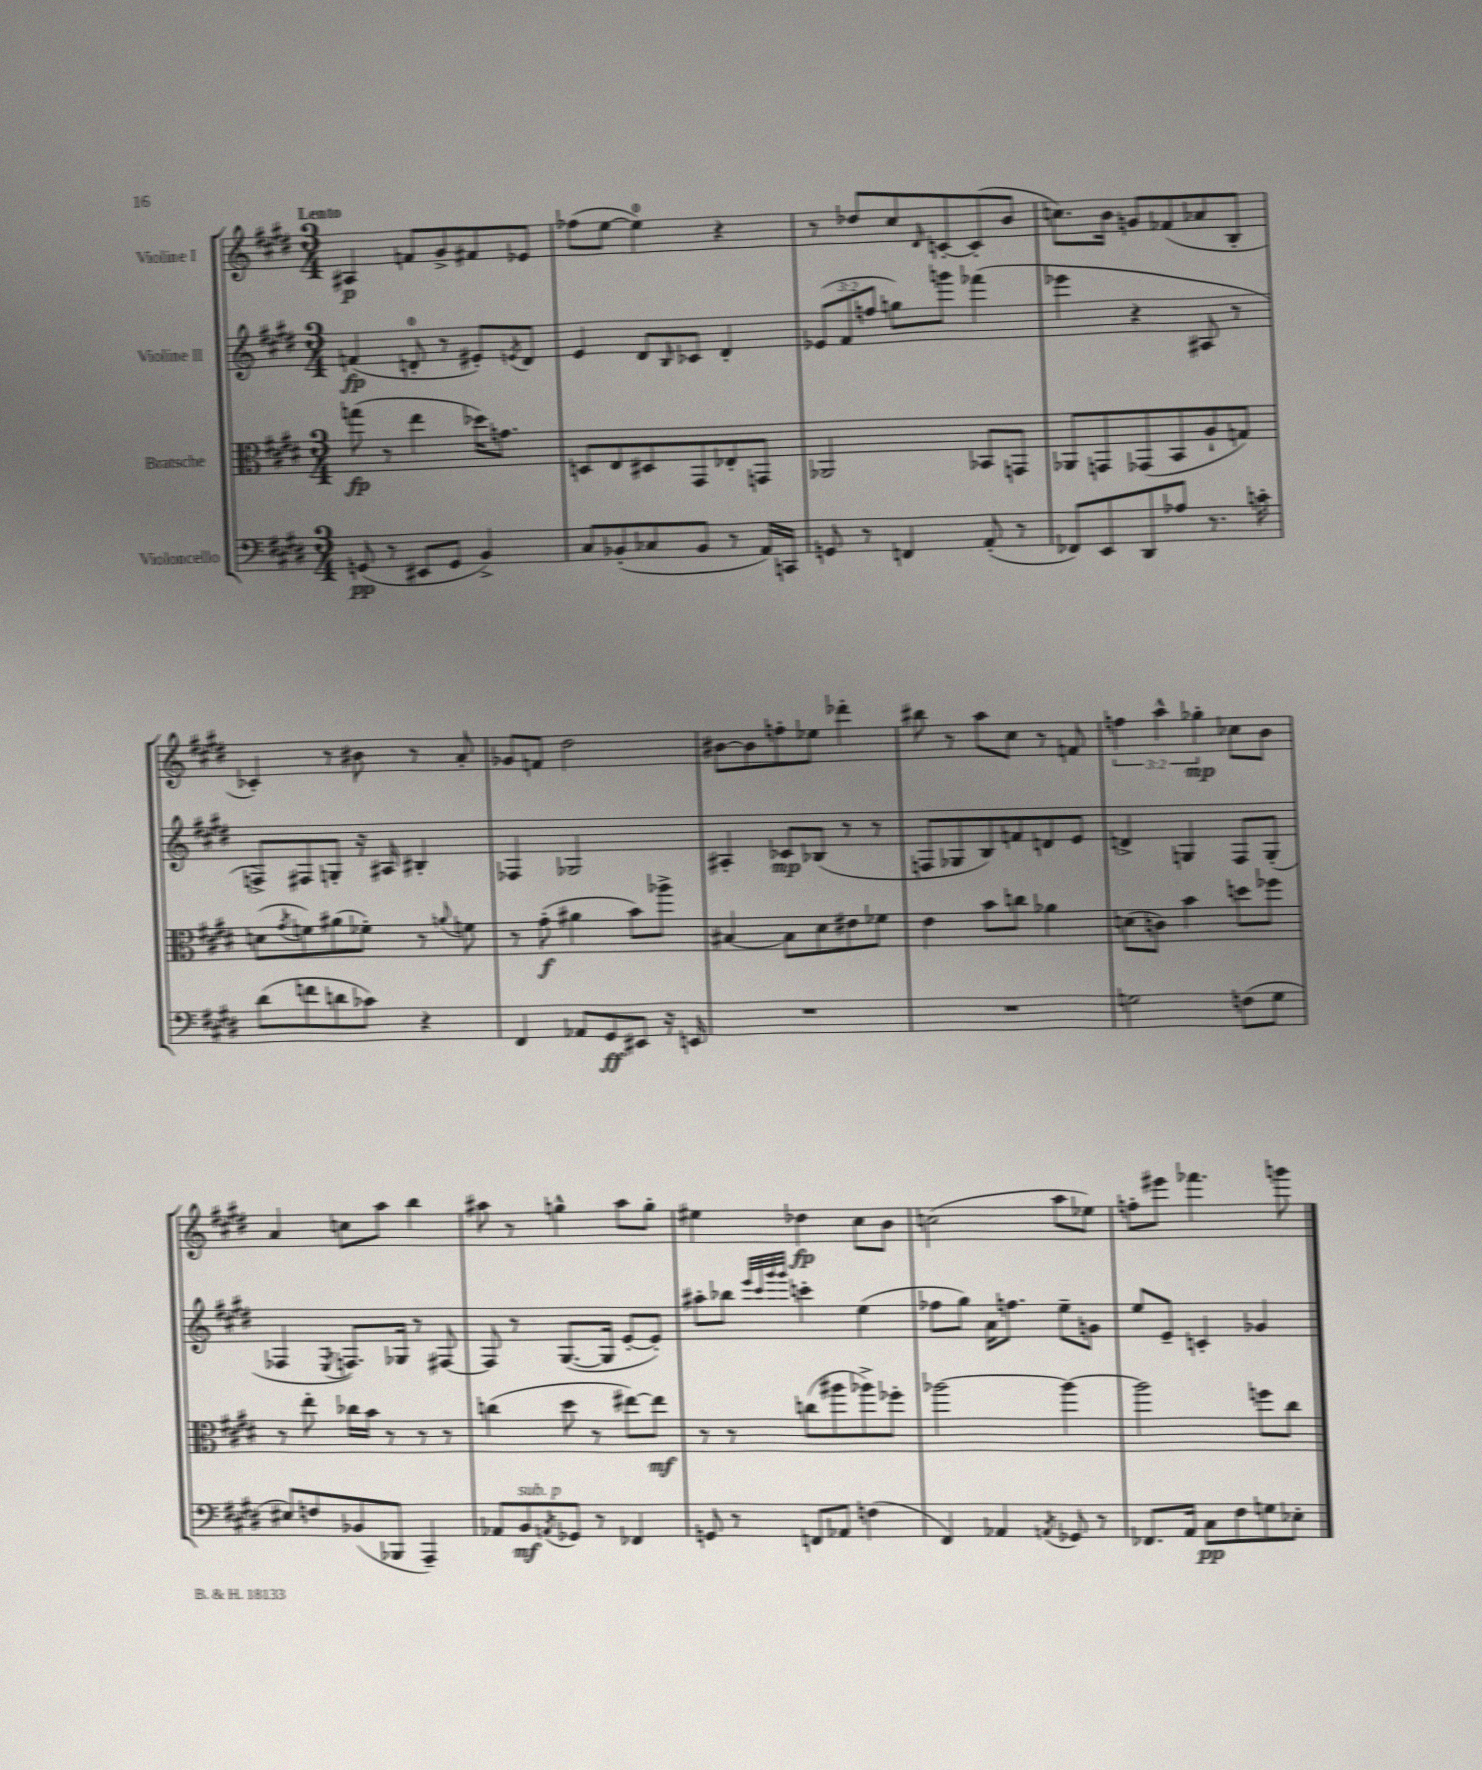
<<
\new StaffGroup <<
\new Staff = "s0" \with { instrumentName = "Violine I" } {
    \clef treble \key e \major \numericTimeSignature \time 3/4 \override Staff.TupletNumber.text = #tuplet-number::calc-fraction-text \tempo "Lento"
    ais4\p f'8 gis'8-> fis'8 ees'8 |
    fes''8( e''8~ e''4-0) r4 |
    r8 des''8 cis''8 \grace { dis'16 } c'8~-. c'8-.( b'8 |
    c''8.) b'16 g'8 fes'8( aes'8 b8-. |
    ces'4-.) r8 bis'8 r8 a'8-. |
    ges'8 f'8 dis''2 |
    bis'8~ bis'8 f''8-. ees''8 des'''4-. |
    bis''8 r8 a''8 cis''8 r8 f'8 |
    \tuplet 3/2 { f''4 a''4-^ ges''4-.\mp } ces''8 b'8 |
    a'4 c''8 a''8 b''4 |
    ais''8 r8 g''4-^ ais''8 g''8-. |
    eis''4 des''4\fp cis''8 b'8 |
    c''2( a''8 ees''8) |
    f''8-. eis'''8 fes'''4. g'''8 \bar "|." |
}
\new Staff = "s1" \with { instrumentName = "Violine II" } {
    \clef treble \key e \major \numericTimeSignature \time 3/4 \override Staff.TupletNumber.text = #tuplet-number::calc-fraction-text
    f'4\fp( d'8-0-. r8 eis'8-.) \acciaccatura { e'8 } d'8 |
    e'4 dis'8 \grace { b16 } ces'8 dis'4-. |
    \tuplet 3/2 { ees'8( fis'8 f''8 } g''8) g'''8 fes'''4( |
    ees'''4 r4 ais8 r8 |
    f8->) fis8 g8-. r16 ais16 bis4-. |
    fes4 ges2 |
    ais4-. ces'8\mp bes8( r8 r8 |
    f8 ges8 b8) f'8 d'8 e'8 |
    d'4-> g4 fis8 g8-.( |
    fes4 \acciaccatura { e8 } f8.) ges16 r8 fis8~ |
    fis8 r8 gis8.~( gis16 e'8~-. e'8-.) |
    ais''8-. bes''8 \grace { e'''32 cis'''32 gis'''32 gis'''32 } c'''4-. e''4( |
    fes''8 gis''8) a'16 f''8. e''8-- g'8 |
    e''8 e'8-- c'4-. ges'4 \bar "|." |
}
\new Staff = "s2" \with { instrumentName = "Bratsche" } {
    \clef alto \key e \major \numericTimeSignature \time 3/4
    g''8\fp( r8 e''4 des''16) g'8. |
    d8 e8 dis8 gis,8 ees8-. g,8 |
    aes,2 bes,8 g,8 |
    aes,8 g,8 ges,8( b,8 a8-! g8) |
    d'8( \acciaccatura { gis'8 } f'8) ais'8( fes'8-.) r8 \appoggiatura { a'8 } f'8 |
    r8 gis'8-.\f( ais'4 b'8) aes''8-> |
    bis4~ bis8 dis'8 eis'8 fes'8 |
    e'4 b'8 c''8 aes'4 |
    d'8( c'8) b'4 d''8 fes''8 |
    r8 e''8-. ces''16 b'16 r8 r8 r8 |
    c''4( dis''8 r8 eis''8~) eis''8\mf |
    r8 r8 c''8( ais''8 aes''8->) fes''8-. |
    aes''2~ aes''4~ |
    aes''2 f''8 cis''8 \bar "|." |
}
\new Staff = "s3" \with { instrumentName = "Violoncello" } {
    \clef bass \key e \major \numericTimeSignature \time 3/4
    g,8\pp( r8 eis,8 g,8 b,4->) |
    cis8 bes,8-.( ces8 bes,8 r8 a,16) c,16 |
    g,8 r8 f,4 a,8-.( r8 |
    fes,8) e,8 dis,8 aes8 r8. c'16-. |
    dis'8( f'8 d'8 ces'8) r4 |
    fis,4 aes,8 gis,8\ff eis,8 r16 e,16 |
    R2. |
    R2. |
    g2 f8( g8 |
    eis8) f8 bes,8( bes,,8 a,,4--) |
    aes,8 b,8\mf^\markup { \italic "sub. p" } \acciaccatura { a,8 } ges,8 r8 fes,4 |
    g,8 r8 f,8 aes,8 f4( |
    fis,4) aes,4 \acciaccatura { a,8 } ges,8 r8 |
    fes,8. a,16 cis8\pp fis8 g8 ees8-. \bar "|." |
}
>>
>>
\layout { \context { \Score \remove "Bar_number_engraver" } }
